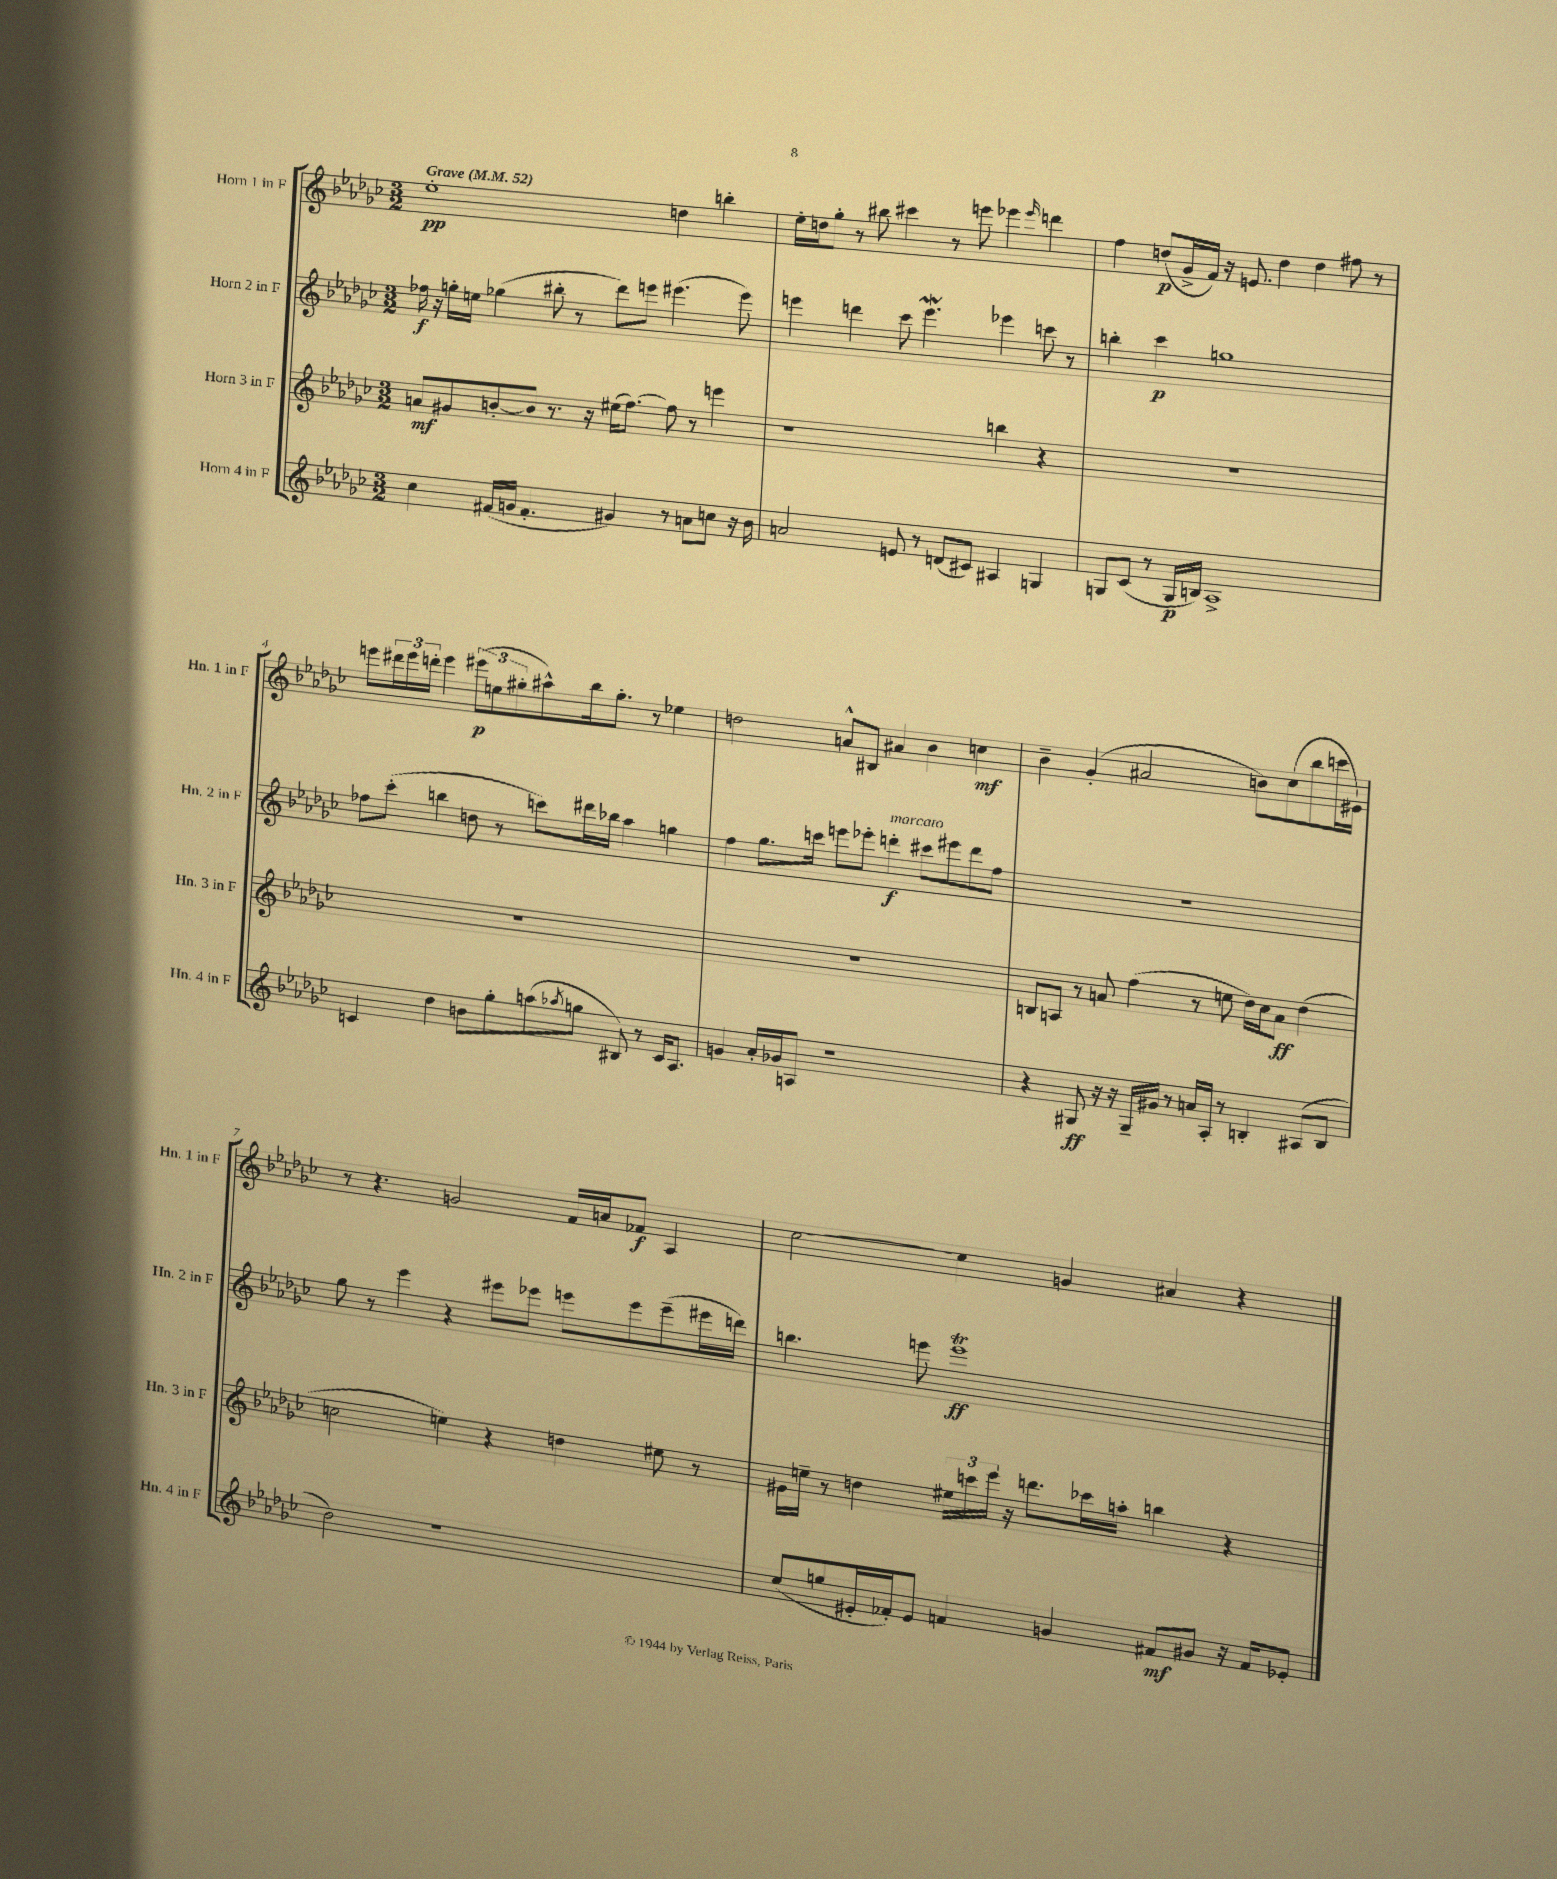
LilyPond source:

<<
\new StaffGroup <<
\new Staff = "s0" \with { instrumentName = "Horn 1 in F" shortInstrumentName = "Hn. 1 in F" } {
    \clef treble \key ges \major \numericTimeSignature \time 3/2 \tempo "Grave" 4 = 52
    ees''1-.\pp d''4 b''4-. |
    ees''16-. d''16 ges''8-. r8 bis''8 cis'''4 r8 e'''8 ees'''4 \grace { ees'''16 } d'''4 |
    f''4 d''8\p( ges'16-> f'16) r16 e'8. d''4 d''4 fis''8 r8 |
    e'''8 \tuplet 3/2 { dis'''16 e'''16 d'''16-. } e'''4 \tuplet 3/2 { eis'''8\p( e''8 gis''8-. } ais''8-^) bes''16 gis''8.-. r8 ees''4 |
    d''2 a'8-^ bis8 ais'4 bes'4 c''4\mf |
    bes'4-- ges'4-.( ais'2 b'8) ces''8( bes''8 c'''16 eis'16) |
    r8 r4. g'2 f'16 a'16 fes'8\f aes4 |
    ces''2~ ces''4 g'4 ais'4 r4 \bar "|." |
}
\new Staff = "s1" \with { instrumentName = "Horn 2 in F" shortInstrumentName = "Hn. 2 in F" } {
    \clef treble \key ges \major \numericTimeSignature \time 3/2
    fes''16\f r16 g''16-. e''16 ges''4( bis''8-. r8 des'''8) e'''8 eis'''4.( eis'''8) |
    e'''4 d'''4 ces'''8 e'''4.\mordent ees'''4 c'''8 r8 |
    b''4-. ces'''4\p g''1 |
    fes''8 ces'''8-.( b''4 d''8 r8 c'''8) dis'''16 bes''16 aes''4 g''4 |
    f''4 ges''8. c'''16 e'''8 ees'''8-. d'''4-.\f^\markup { \italic "marcato" } cis'''8 eis'''8 d'''8 f''8 |
    R1. |
    ges''8 r8 ees'''4 r4 eis'''8 ees'''8 e'''8 e'''8 e'''8--( eis'''16 d'''16) |
    b''4. e'''8 e'''1\trill\ff \bar "|." |
}
\new Staff = "s2" \with { instrumentName = "Horn 3 in F" shortInstrumentName = "Hn. 3 in F" } {
    \clef treble \key ges \major \numericTimeSignature \time 3/2
    a'8\mf gis'8 b'8~-. b'8 r8. r16 eis''16( f''8.~) f''8 r8 e'''4 |
    r1 b''4 r4 |
    R1. |
    R1. |
    R1. |
    b8 a8 r8 a'8 f''4( r8 e''8 des''16) ces''16 a'8\ff des''4( |
    c''2 e''4) r4 d''4 eis''8 r8 |
    gis'16 e''16-- r8 d''4 \tuplet 3/2 { eis''16 c'''16 ees'''16 } r16 d'''8. ces'''16 a''16-. b''4 r4 \bar "|." |
}
\new Staff = "s3" \with { instrumentName = "Horn 4 in F" shortInstrumentName = "Hn. 4 in F" } {
    \clef treble \key ges \major \numericTimeSignature \time 3/2
    ces''4 fis'16( g'16 fis'4.-. gis'4) r8 a'8 c''8 r16 bes'16 |
    a'2 e'8 r8 d'8( cis'8) ais4 g4 |
    g8 ces'8( r8 g16\p b16) aes1-> |
    c'4 des''4 b'8 ges''8-. a''8( \acciaccatura { aes''8 } g''8 bis8) r8 c'16 aes8. |
    g'4 aes'16-. ges'16 a8 r1 |
    r4 gis8\ff r16 r16 gis16-- gis'16 r8 a'16 aes16-. r8 b4-. ais8( b8 |
    bes'2) r1 |
    ces''8( e''8 eis'16-. fes'16-.) eis'8 f'4 g'4 fis'8\mf gis'8 r16 fis'16 ees'8-. \bar "|." |
}
>>
>>
